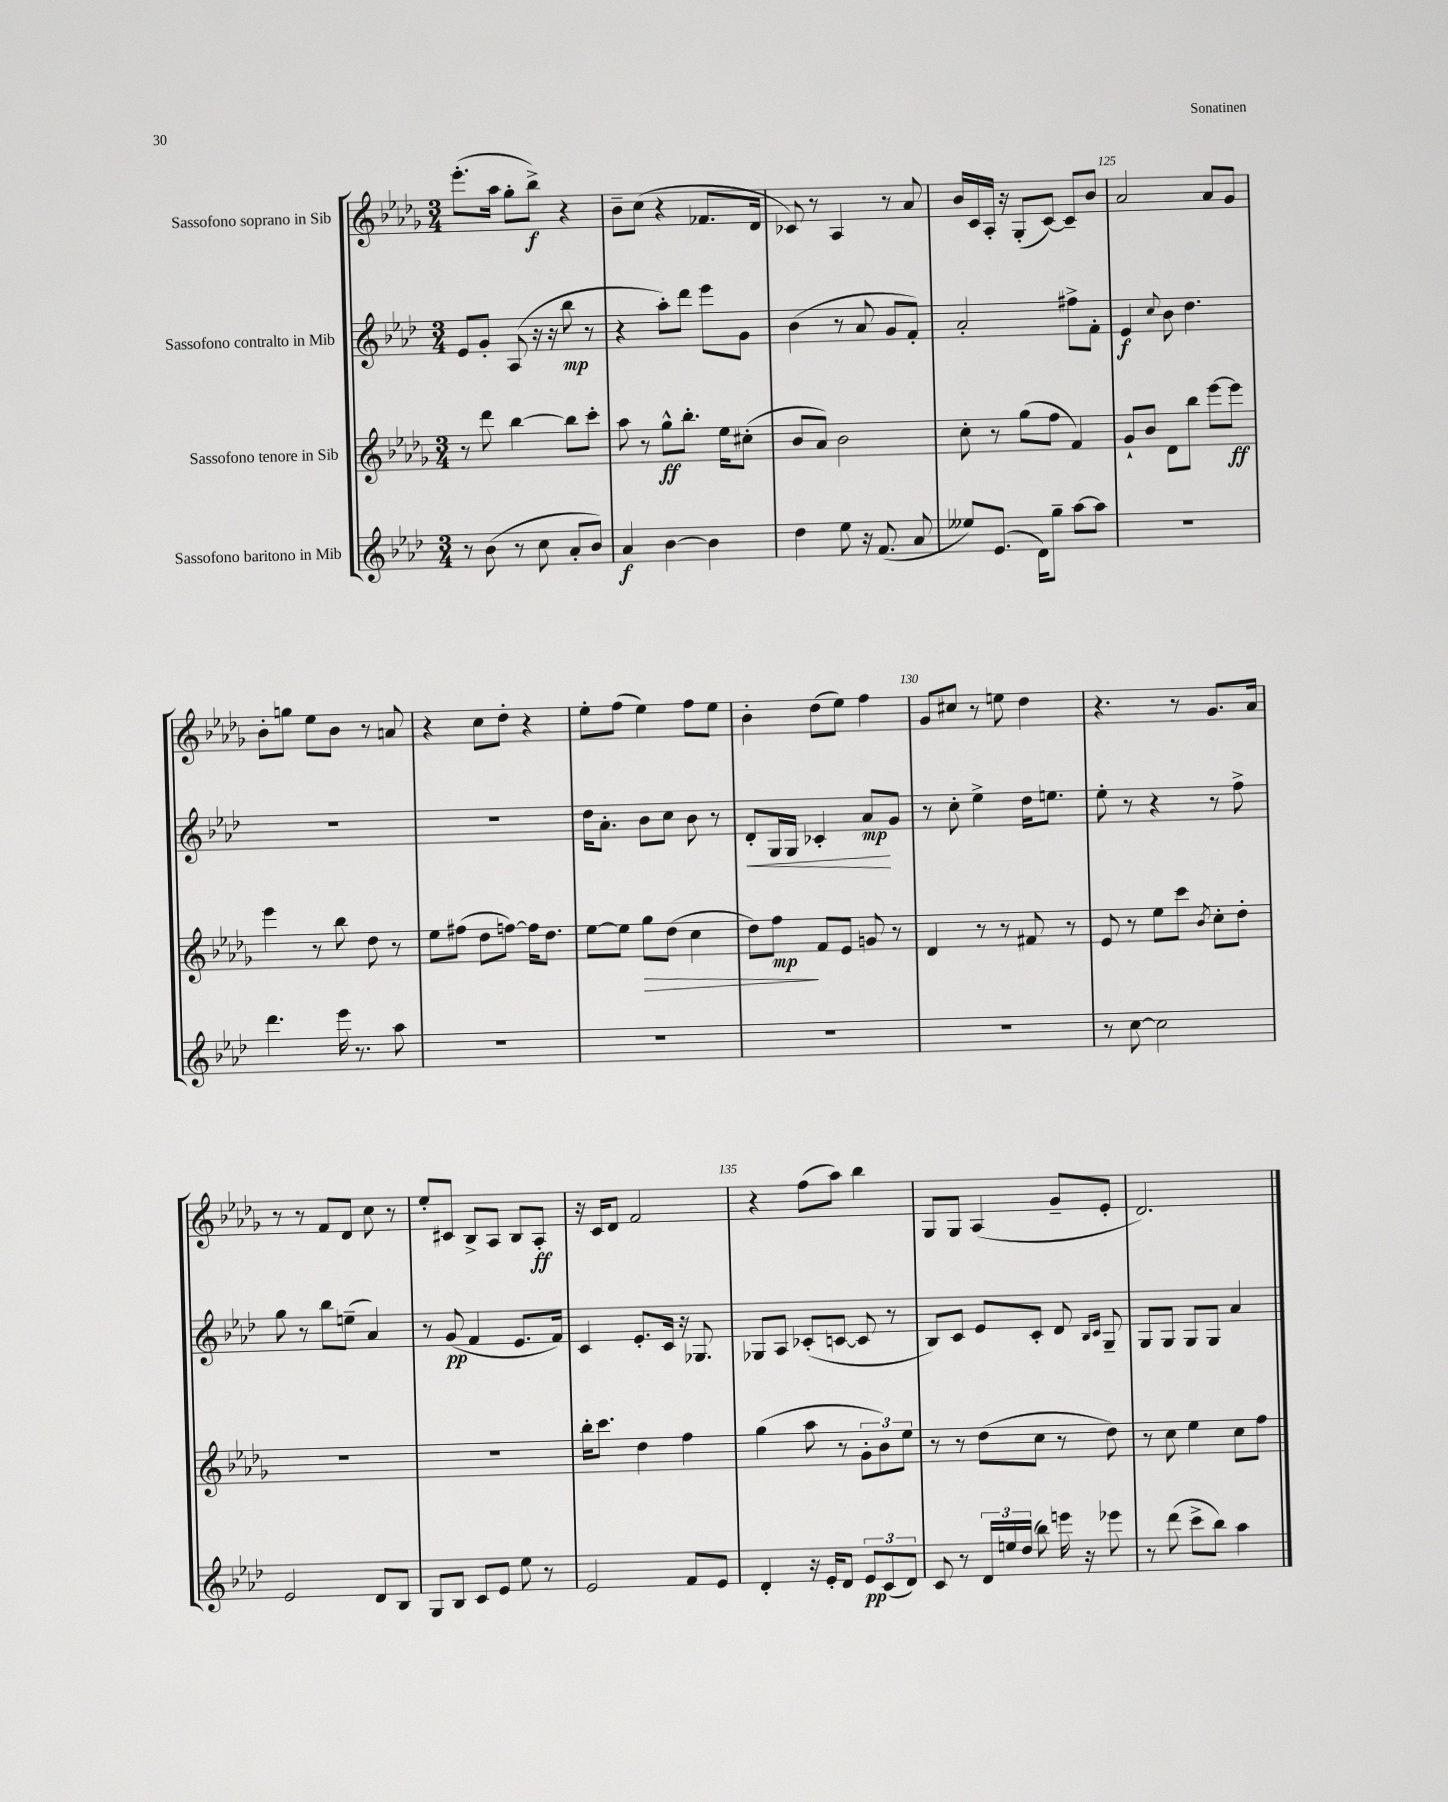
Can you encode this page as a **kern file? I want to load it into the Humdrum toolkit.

**kern	**dynam	**kern	**dynam	**kern	**dynam	**kern	**dynam
*part4	*part4	*part3	*part3	*part2	*part2	*part1	*part1
*staff4	*staff4	*staff3	*staff3	*staff2	*staff2	*staff1	*staff1
*I"Sassofono baritono in Mib	*	*I"Sassofono tenore in Sib	*	*I"Sassofono contralto in Mib	*	*I"Sassofono soprano in Sib	*
*clefG2	*	*clefG2	*	*clefG2	*	*clefG2	*
*k[b-e-a-d-]	*	*k[b-e-a-d-g-]	*	*k[b-e-a-d-]	*	*k[b-e-a-d-g-]	*
*M3/4	*	*M3/4	*	*M3/4	*	*M3/4	*
=121	=121	=121	=121	=121	=121	=121	=121
8r	.	8r	.	8e-/L	.	(8.eee-'\L	.
(8b-\	.	8ddd-\	.	8g'/J	.	.	.
.	.	.	.	.	.	16aa-\Jk	.
8r	.	[4bb-\	.	(8A-/	.	8gg-'\L	.
8cc\	.	.	.	16r	.	8bb-^\J)	f
.	.	.	.	16r	.	.	.
8a-'/L	.	8bb-\L]	.	8bb-\	mp	4r	.
8b-/J)	.	8ccc'\J	.	8r	.	.	.
=122	=122	=122	=122	=122	=122	=122	=122
4a-/	f	8aa-\	.	4r	.	8b-~\L	.
.	.	8r	.	.	.	(8cc\J	.
[4b-\	.	8gg-^^\L	ff	8aa-'\L)	.	4r	.
.	.	8.bb-'\J	.	8ddd-\J	.	.	.
4b-\]	.	.	.	8eee-\L	.	8.f-X/L	.
.	.	16ee-\KL	.	.	.	.	.
.	.	(8cc#X'\J	.	8g\J	.	.	.
.	.	.	.	.	.	16d-/Jk	.
=123	=123	=123	=123	=123	=123	=123	=123
4dd-\	.	8b-/L	.	(4b-\	.	8c-X/)	.
.	.	8a-/J)	.	.	.	8r	.
8ee-\	.	2b-\	.	8r	.	4A-/	.
16r	.	.	.	8a-/	.	.	.
(8.f/	.	.	.	.	.	.	.
.	.	.	.	8g/L	.	8r	.
8a-/	.	.	.	8f'/J)	.	8a-/	.
=124	=124	=124	=124	=124	=124	=124	=124
8ee--X/L)	.	8cc'\	.	2a-'/	.	16b-/LL	.
.	.	.	.	.	.	16c/	.
(8.e-/J	.	8r	.	.	.	16A-'/JJ	.
.	.	.	.	.	.	16r	.
.	.	(8gg-\L	.	.	.	(8G-'/L	.
16d-\KL)	.	.	.	.	.	.	.
8gg~\J	.	8ff\J	.	.	.	[8c/J)	.
[8aa-\L	.	4f/)	.	8ff#X^\L	.	8c~/L]	.
8aa-\J]	.	.	.	8f'\J	.	8b-/J	.
=125	=125	=125	=125	=125	=125	=125	=125
2.r	.	8g-`/L	.	4e-/	f	2a-/	.
.	.	8b-/J	.	.	.	.	.
.	.	.	.	8qqcc/	.	.	.
.	.	8d-\L	.	8b-\	.	.	.
.	.	8bb-\J	.	4.dd-\	.	.	.
.	.	[8eee-\L	.	.	.	8a-/L	.
.	.	8eee-\J]	ff	.	.	8g-/J	.
!!LO:LB:g=z
=126	=126	=126	=126	=126	=126	=126	=126
4.ddd-\	.	4eee-\	.	2.r	.	8b-'\L	.
.	.	.	.	.	.	8ggn\J	.
.	.	8r	.	.	.	8ee-\L	.
16eee-\	.	8bb-\	.	.	.	8b-\J	.
8.r	.	.	.	.	.	.	.
.	.	8dd-\	.	.	.	8r	.
8aa-\	.	8r	.	.	.	8an/	.
=127	=127	=127	=127	=127	=127	=127	=127
2.r	.	8ee-\L	.	2.r	.	4r	.
.	.	(8ff#X\J	.	.	.	.	.
.	.	8dd-\L	.	.	.	8cc\L	.
.	.	[8ffn\J)	.	.	.	8dd-'\J	.
.	.	16ff\KL]	.	.	.	4r	.
.	.	8.dd-\J	.	.	.	.	.
=128	=128	=128	=128	=128	=128	=128	=128
2.r	.	[8ee-\L	.	16dd-\KL	.	8ee-'\L	.
.	.	.	.	8.a-'\J	.	.	.
.	.	8ee-\J]	.	.	.	(8ff\J	.
!	!	!	!LO:HP:b	!	!	!	!
.	.	8gg-\L	>	8b-\L	.	4ee-\)	.
.	.	(8dd-\J	.	8cc\J	.	.	.
.	.	4cc\	.	8b-\	.	8ff\L	.
.	.	.	.	8r	.	8ee-\J	.
=129	=129	=129	=129	=129	=129	=129	=129
!	!	!	!	!	!LO:HP:b	!	!
2.r	.	8dd-\L)	.	8d-'/L	<	4b-'\	.
.	.	8ff\J	mp	16G/L	.	.	.
.	.	.	.	16G/JJ	.	.	.
.	.	8f/L	]	4c-X'/	.	(8dd-\L	.
.	.	8e-/J	.	.	.	8ee-\J)	.
.	.	8gn/	.	8a-/L	mp	4ff\	.
.	.	8r	.	8g/J	[	.	.
=130	=130	=130	=130	=130	=130	=130	=130
2.r	.	4d-/	.	8r	.	8g-/L	.
.	.	.	.	8cc'\	.	8cc#X/J	.
.	.	8r	.	4ee-^\	.	8r	.
.	.	8r	.	.	.	8een\	.
.	.	8f#X/	.	16dd-\KL	.	4dd-\	.
.	.	.	.	8.een\J	.	.	.
.	.	8r	.	.	.	.	.
=131	=131	=131	=131	=131	=131	=131	=131
8r	.	8e-/	.	8ee-'\	.	4.r	.
[8cc\	.	8r	.	8r	.	.	.
2cc\]	.	8ee-\L	.	4r	.	.	.
.	.	8ccc\J	.	.	.	8r	.
.	.	8qb-/	.	.	.	.	.
.	.	8cc'\L	.	8r	.	8.g-/L	.
.	.	8dd-'\J	.	8ff^\	.	.	.
.	.	.	.	.	.	16a-/Jk	.
!!LO:LB:g=z
=132	=132	=132	=132	=132	=132	=132	=132
2e-/	.	2.r	.	8gg\	.	8r	.
.	.	.	.	8r	.	8r	.
.	.	.	.	8bb-\L	.	8f/L	.
.	.	.	.	(8een~\J	.	8d-/J	.
8d-/L	.	.	.	4a-/)	.	8cc\	.
8B-/J	.	.	.	.	.	8r	.
=133	=133	=133	=133	=133	=133	=133	=133
8G/L	.	2.r	.	8r	.	8ee-'/L	.
8B-/J	.	.	.	(8g/	pp	8c#X/J	.
8c/L	.	.	.	4f/	.	8B-^/L	.
8e-/J	.	.	.	.	.	8A-/J	.
8ee-\	.	.	.	8.e-/L	.	8B-/L	.
8r	.	.	.	.	.	8A-'/J	ff
.	.	.	.	16f/Jk)	.	.	.
=134	=134	=134	=134	=134	=134	=134	=134
2e-/	.	16bb-'\KL	.	4c/	.	16r	.
.	.	8.ccc\J	.	.	.	16c/KL	.
.	.	.	.	.	.	8d-/J	.
.	.	4dd-\	.	8.e-'/L	.	2f/	.
.	.	.	.	16c/Jk	.	.	.
8f/L	.	4ff\	.	16r	.	.	.
.	.	.	.	8.G-X/	.	.	.
8e-/J	.	.	.	.	.	.	.
=135	=135	=135	=135	=135	=135	=135	=135
4d-'/	.	(4gg-\	.	8G-X/L	.	4r	.
.	.	.	.	8A-/J	.	.	.
16r	.	8aa-\	.	(8c-X'/L	.	(8ff\L	.
16e-'/KL	.	.	.	.	.	.	.
8d-/J	.	8r	.	[8cn/J	.	8aa-\J)	.
12e-/L	pp	12g-'\L	.	8c/]	.	4bb-\	.
(12c/	.	12b-\)	.	.	.	.	.
.	.	.	.	8r	.	.	.
12d-/J)	.	12ee-\J	.	.	.	.	.
=136	=136	=136	=136	=136	=136	=136	=136
8c/	.	8r	.	8B-/L)	.	8G-/L	.
8r	.	8r	.	8c/J	.	8G-/J	.
24d-/LL	.	(8dd-\L	.	8e-/L	.	(4A-/	.
24een/	.	.	.	.	.	.	.
(24dd-/JJ	.	.	.	.	.	.	.
8bb-\)	.	8cc\J	.	8c'/J	.	.	.
16eeen\	.	8r	.	8d-/	.	8g-~/L	.
16r	.	.	.	.	.	.	.
.	.	.	.	16qqB-/LL	.	.	.
.	.	.	.	16qqc/JJ	.	.	.
8eee-X\	.	8dd-\)	.	8G~/	.	8e-'/J	.
=137	=137	=137	=137	=137	=137	=137	=137
8r	.	8r	.	8G/L	.	2.d-/)	.
(8ddd-\	.	8cc\	.	8G/J	.	.	.
8ccc^\L	.	4ee-\	.	8G/L	.	.	.
8bb-\J)	.	.	.	8G/J	.	.	.
4aa-\	.	8cc\L	.	4a-/	.	.	.
.	.	8ff\J	.	.	.	.	.
==	==	==	==	==	==	==	==
*-	*-	*-	*-	*-	*-	*-	*-
